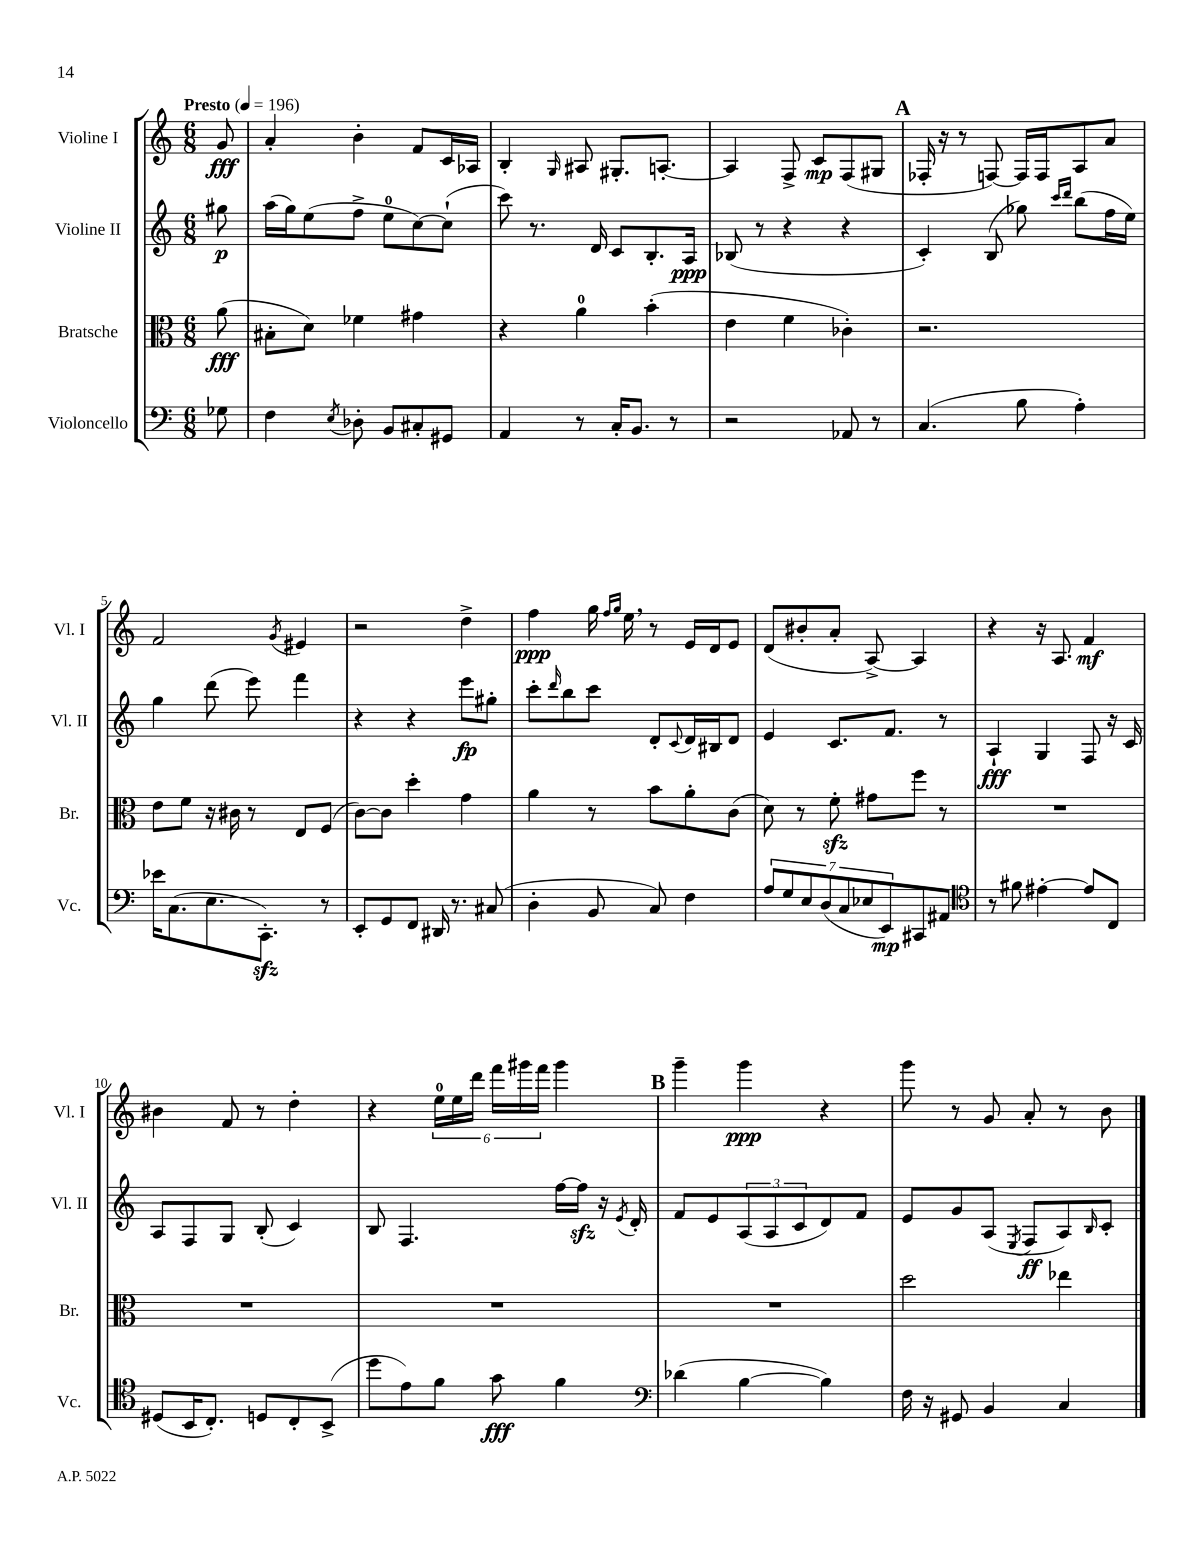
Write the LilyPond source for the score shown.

<<
\new StaffGroup <<
\new Staff = "s0" \with { instrumentName = "Violine I" shortInstrumentName = "Vl. I" } {
    \clef treble \key c \major \numericTimeSignature \time 6/8 \partial 8 \tempo "Presto" 4 = 196
    g'8\fff |
    a'4-. b'4-. f'8 c'16 aes16 |
    b4-. \grace { g16 } ais8 gis8.-. a8.~-. |
    a4 f8-> c'8\mp f8( gis8 |
    \mark \markup { \bold "A" } fes16-. r16 r8 f8~) f16 f16 a8 a'8 |
    f'2 \acciaccatura { g'8 } eis'4 |
    r2 d''4-> |
    f''4\ppp g''16 \grace { f''16 g''16 } e''16 \breathe r8 e'16 d'16 e'8 |
    d'8( bis'8-. a'8-. a8~->) a4 |
    r4 r16 a8. f'4\mf |
    bis'4 f'8 r8 d''4-. |
    r4 \tuplet 6/4 { e''16-0 e''16 d'''16 f'''16 gis'''16 f'''16 } gis'''4 |
    \mark \markup { \bold "B" } g'''4-- g'''4\ppp r4 |
    g'''8 r8 g'8 a'8-. r8 b'8 \bar "|." |
}
\new Staff = "s1" \with { instrumentName = "Violine II" shortInstrumentName = "Vl. II" } {
    \clef treble \key c \major \numericTimeSignature \time 6/8 \partial 8
    gis''8\p |
    a''16( g''16) e''8( f''8-> e''8-0 c''8~) c''8-!( |
    c'''8) r8. d'16 c'8 b8.-. a16\ppp |
    bes8( r8 r4 r4 |
    \mark \markup { \bold "A" } c'4-.) b8( ges''8) \grace { c'''16 d'''16 } b''8( f''16 e''16) |
    g''4 d'''8( e'''8) f'''4 |
    r4 r4 e'''8\fp gis''8-. |
    c'''8-. \grace { d'''16 } b''8 c'''8 d'8-. \appoggiatura { c'8 } d'16 bis16 d'8 |
    e'4 c'8. f'8. r8 |
    a4-!\fff g4 f8 r16 c'16 |
    a8 f8 g8 b8-.( c'4) |
    b8 f4. f''16~ f''16\sfz r16 \acciaccatura { e'8 } d'16-. |
    \mark \markup { \bold "B" } f'8 e'8 \tuplet 3/2 { a8( a8 c'8 } d'8) f'8 |
    e'8 g'8 a8( \acciaccatura { e8 } f8\ff a8) \grace { b16 } c'8-. \bar "|." |
}
\new Staff = "s2" \with { instrumentName = "Bratsche" shortInstrumentName = "Br." } {
    \clef alto \key c \major \numericTimeSignature \time 6/8 \partial 8
    a'8\fff( |
    bis8-. d'8) fes'4 gis'4 |
    r4 a'4-0 b'4-.( |
    e'4 f'4 ces'4-.) |
    \mark \markup { \bold "A" } r2. |
    e'8 f'8 r16 cis'16 r8 e8 f8( |
    c'8~) c'8 d''4-. g'4 |
    a'4 r8 b'8 a'8-. c'8( |
    d'8) r8 f'8-.\sfz gis'8 f''8 r8 |
    R2. |
    R2. |
    R2. |
    \mark \markup { \bold "B" } R2. |
    d''2 ees''4 \bar "|." |
}
\new Staff = "s3" \with { instrumentName = "Violoncello" shortInstrumentName = "Vc." } {
    \clef bass \key c \major \numericTimeSignature \time 6/8 \partial 8
    ges8 |
    f4 \acciaccatura { e8 } des8-. b,8 cis8-. gis,8 |
    a,4 r8 c16-. b,8. r8 |
    r2 aes,8 r8 |
    \mark \markup { \bold "A" } c4.( b8 a4-.) |
    ees'16 c8.( e8. c,8.-.\sfz) r8 |
    e,8-. g,8 f,8 dis,16 r8. cis8( |
    d4-. b,8 c8) f4 |
    \tuplet 7/4 { a8 g8 e8 d8( c8 ees8 e,8\mp) } cis,8 ais,8 |
    \clef tenor r8 fis'8 eis'4~-. eis'8 c8 |
    dis8( b,16 c8.-.) d8 c8-. b,8->( |
    d''8 e'8) f'8 g'8\fff f'4 |
    \mark \markup { \bold "B" } \clef bass des'4( b4~ b4) |
    f16 r16 gis,8 b,4 c4 \bar "|." |
}
>>
>>
